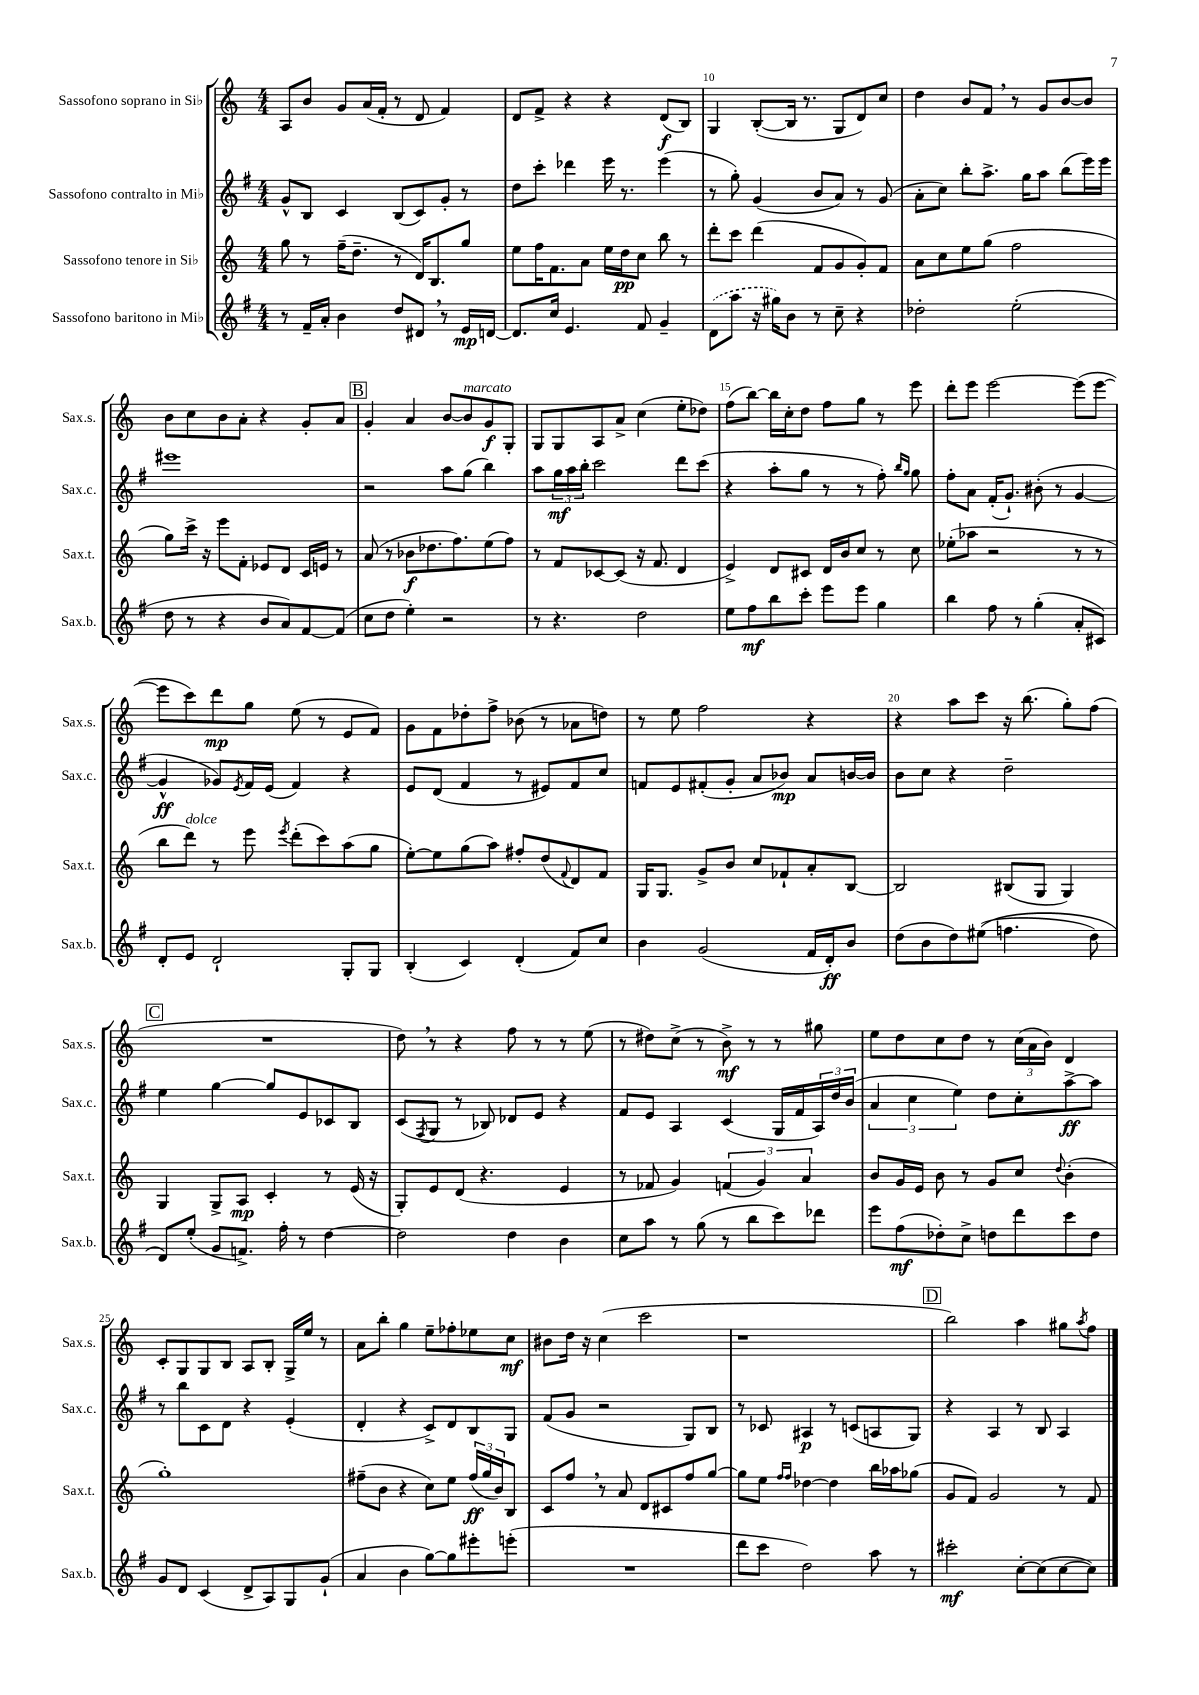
<<
\new StaffGroup <<
\new Staff = "s0" \with { instrumentName = "Sassofono soprano in Sib" shortInstrumentName = "Sax.s." } {
    \clef treble \key c \major \numericTimeSignature \time 4/4
    a8 b'8 g'8 a'16( f'16-. r8 d'8 f'4) |
    d'8 f'8-> r4 r4 d'8\f( b8) |
    g4 b8~-.( b16 r8. g8 d'8) c''8 |
    d''4 b'8 f'8 \breathe r8 g'8 b'8~ b'8 |
    b'8 c''8 b'8 a'8-. r4 g'8-. a'8 |
    \mark \markup { \box "B" } g'4-. a'4 b'8~ b'8^\markup { \italic "marcato" } g'8\f g8-. |
    g8 g8 a8 a'8-> c''4( e''8-. des''8) |
    f''8( b''8~) b''16 c''16-. d''8 f''8 g''8 r8 e'''8 |
    d'''8-. e'''8 e'''2~ e'''8( e'''8~ |
    e'''8 c'''8) d'''8\mp g''8 e''8( r8 e'8 f'8) |
    g'8 f'8 des''8-. f''8-> bes'8( r8 aes'8 d''8) |
    r8 e''8 f''2 r4 |
    r4 a''8 c'''8 r16 b''8.( g''8-.) f''8( |
    \mark \markup { \box "C" } R1 |
    d''8) \breathe r8 r4 f''8 r8 r8 e''8( |
    r8 dis''8) c''8->( r8 b'8->\mf) r8 r8 gis''8 |
    e''8 d''8 c''8 d''8 r8 \tuplet 3/2 { c''16( a'16 b'16) } d'4 |
    c'8-. g8 g8 b8 a8 b8-. g16-> e''16 r8 |
    a'8 b''8-. g''4 e''8-- fes''8-. ees''8 c''8\mf |
    bis'8 d''16 r16 c''4( c'''2 |
    r1 |
    \mark \markup { \box "D" } b''2) a''4 gis''8 \acciaccatura { a''8 } f''8 \bar "|." |
}
\new Staff = "s1" \with { instrumentName = "Sassofono contralto in Mib" shortInstrumentName = "Sax.c." } {
    \clef treble \key g \major \numericTimeSignature \time 4/4
    g'8-^ b8 c'4 b8( c'8) g'8-. r8 |
    d''8 c'''8-. des'''4 e'''16 r8. e'''4( |
    r8 g''8-.) g'4( b'8 a'8) r8 g'8( |
    a'8-. c''8) b''8-. a''8.-> g''16 a''8 b''8( e'''16) e'''16 |
    eis'''1 |
    \mark \markup { \box "B" } r2 a''8 g''8( b''4) |
    a''8 \tuplet 3/2 { g''16\mf a''16 b''16-. } c'''2 d'''8 c'''8( |
    r4 a''8-. g''8 r8 r8 fis''8-.) \grace { b''16 g''16 } g''8 |
    fis''8-. a'8 fis'16-.( g'8.-!) bis'8-.( r8 g'4~ |
    g'4-^\ff ges'8) \acciaccatura { e'8 } fis'16 e'16( fis'4) r4 |
    e'8 d'8( fis'4 r8 eis'8) fis'8 c''8 |
    f'8 e'8 fis'8-.( g'8-. a'8 bes'8\mp) a'8 b'16~ b'16 |
    b'8 c''8 r4 d''2-- |
    \mark \markup { \box "C" } e''4 g''4~ g''8 e'8 ces'8 b8 |
    c'8( \acciaccatura { fis8 } g8 r8 bes8) des'8 e'8 r4 |
    fis'8 e'8 a4 c'4( g16 fis'16 \tuplet 3/2 { a16) d''16 b'16( } |
    \tuplet 3/2 { a'4 c''4 e''4) } d''8 c''8-. a''8~->\ff a''8 |
    r8 b''8 c'8 d'8 r4 e'4-.( |
    d'4-. r4 c'8->) d'8 b8 g8 |
    fis'8( g'8 r2 g8) b8 |
    r8 ces'8 ais4\p r8 c'8( a8 g8) |
    \mark \markup { \box "D" } r4 a4 r8 b8 a4 \bar "|." |
}
\new Staff = "s2" \with { instrumentName = "Sassofono tenore in Sib" shortInstrumentName = "Sax.t." } {
    \clef treble \key c \major \numericTimeSignature \time 4/4
    g''8 r8 f''16--( d''8.-- r8 d'16) b8. g''8 |
    e''8 f''16 f'8. a'8 e''16 d''16\pp c''8 b''8 r8 |
    d'''8-. c'''8 d'''4( f'8 g'8 g'8-.) f'8 |
    a'8 c''8 e''8 g''8( f''2 |
    g''8) c'''16-> r16 e'''8 f'8-. ees'8 d'8 c'16 e'16 r8 |
    \mark \markup { \box "B" } a'8( r8 bes'8\f des''8. f''8.) e''8( f''8) |
    r8 f'8 ces'8~ ces'8( r16 f'8. d'4 |
    e'4->) d'8 cis'8 d'16 b'16 c''8 r8 c''8 |
    ees''8-.( aes''8 r2 r8 r8 |
    b''8 d'''8^\markup { \italic "dolce" }) r8 e'''8 \acciaccatura { e'''8 } d'''8-.( c'''8) a''8( g''8 |
    e''8~-.) e''8 g''8( a''8) fis''8-. d''8( \appoggiatura { f'8 } d'8) f'8 |
    g16 g8. g'8-> b'8 c''8 fes'8-! a'8-. b8~ |
    b2 bis8( g8 g4) |
    \mark \markup { \box "C" } g4 g8-> a8\mp c'4-. r8 e'16( r16 |
    g8-.) e'8 d'8( r4. e'4 |
    r8 fes'8 g'4) \tuplet 3/2 { f'4( g'4) a'4 } |
    b'8 g'16 e'16 b'8 r8 g'8 c''8 \appoggiatura { d''8 } b'4-.( |
    g''1-.) |
    fis''8--( b'8 r4 c''8) e''8 \tuplet 3/2 { fis''16\ff( g''16 b'16) } b8 |
    c'8 f''8 \breathe r8 a'8 d'8 cis'8 f''8 g''8~ |
    g''8 e''8 \grace { f''16 f''16 } des''4~ des''4 b''16 aes''16 ges''8( |
    \mark \markup { \box "D" } g'8 f'8) g'2 r8 f'8 \bar "|." |
}
\new Staff = "s3" \with { instrumentName = "Sassofono baritono in Mib" shortInstrumentName = "Sax.b." } {
    \clef treble \key g \major \numericTimeSignature \time 4/4
    r8 fis'16-- a'16-. b'4 d''8 dis'8 \breathe r8 e'16\mp d'16~ |
    d'8. c''16 e'4. fis'8 g'4-- |
    \once \slurDashed d'8( a''8 r16 gis''16) b'8 r8 c''8-- r4 |
    des''2-. e''2-.( |
    d''8 r8 r4 b'8 a'8) fis'8~ fis'8( |
    \mark \markup { \box "B" } c''8 d''8 e''4-.) r2 |
    r8 r4. d''2 |
    e''8 fis''8\mf b''8 c'''8-. e'''8 e'''8 g''4 |
    b''4 fis''8 r8 g''4-.( a'8-. cis'8) |
    d'8-. e'8 d'2-! g8-. g8 |
    b4-.( c'4) d'4-.( fis'8) c''8 |
    b'4 g'2( fis'16 d'16-.\ff) b'8 |
    d''8( b'8 d''8) eis''8(\( f''4. d''8) |
    \mark \markup { \box "C" } d'8\) e''8-.( g'8 f'8.->) fis''16-. r8 d''4~ |
    d''2 d''4 b'4 |
    c''8 a''8 r8 g''8( r8 b''8 c'''8) des'''8 |
    e'''8 fis''8\mf( des''8-.) c''8-> d''8 d'''8 c'''8 d''8 |
    g'8 d'8 c'4( d'8-> a8) g8 g'8-!( |
    a'4 b'4 g''8~) g''8 eis'''8-. e'''8-.( |
    R1 |
    d'''8 c'''8 d''2) a''8 r8 |
    \mark \markup { \box "D" } cis'''2-.\mf c''8~-. c''8( c''8~ c''8) \bar "|." |
}
>>
>>
\layout { \context { \Score currentBarNumber = #8 \override BarNumber.break-visibility = ##(#f #t #t) barNumberVisibility = #(every-nth-bar-number-visible 5) } }
